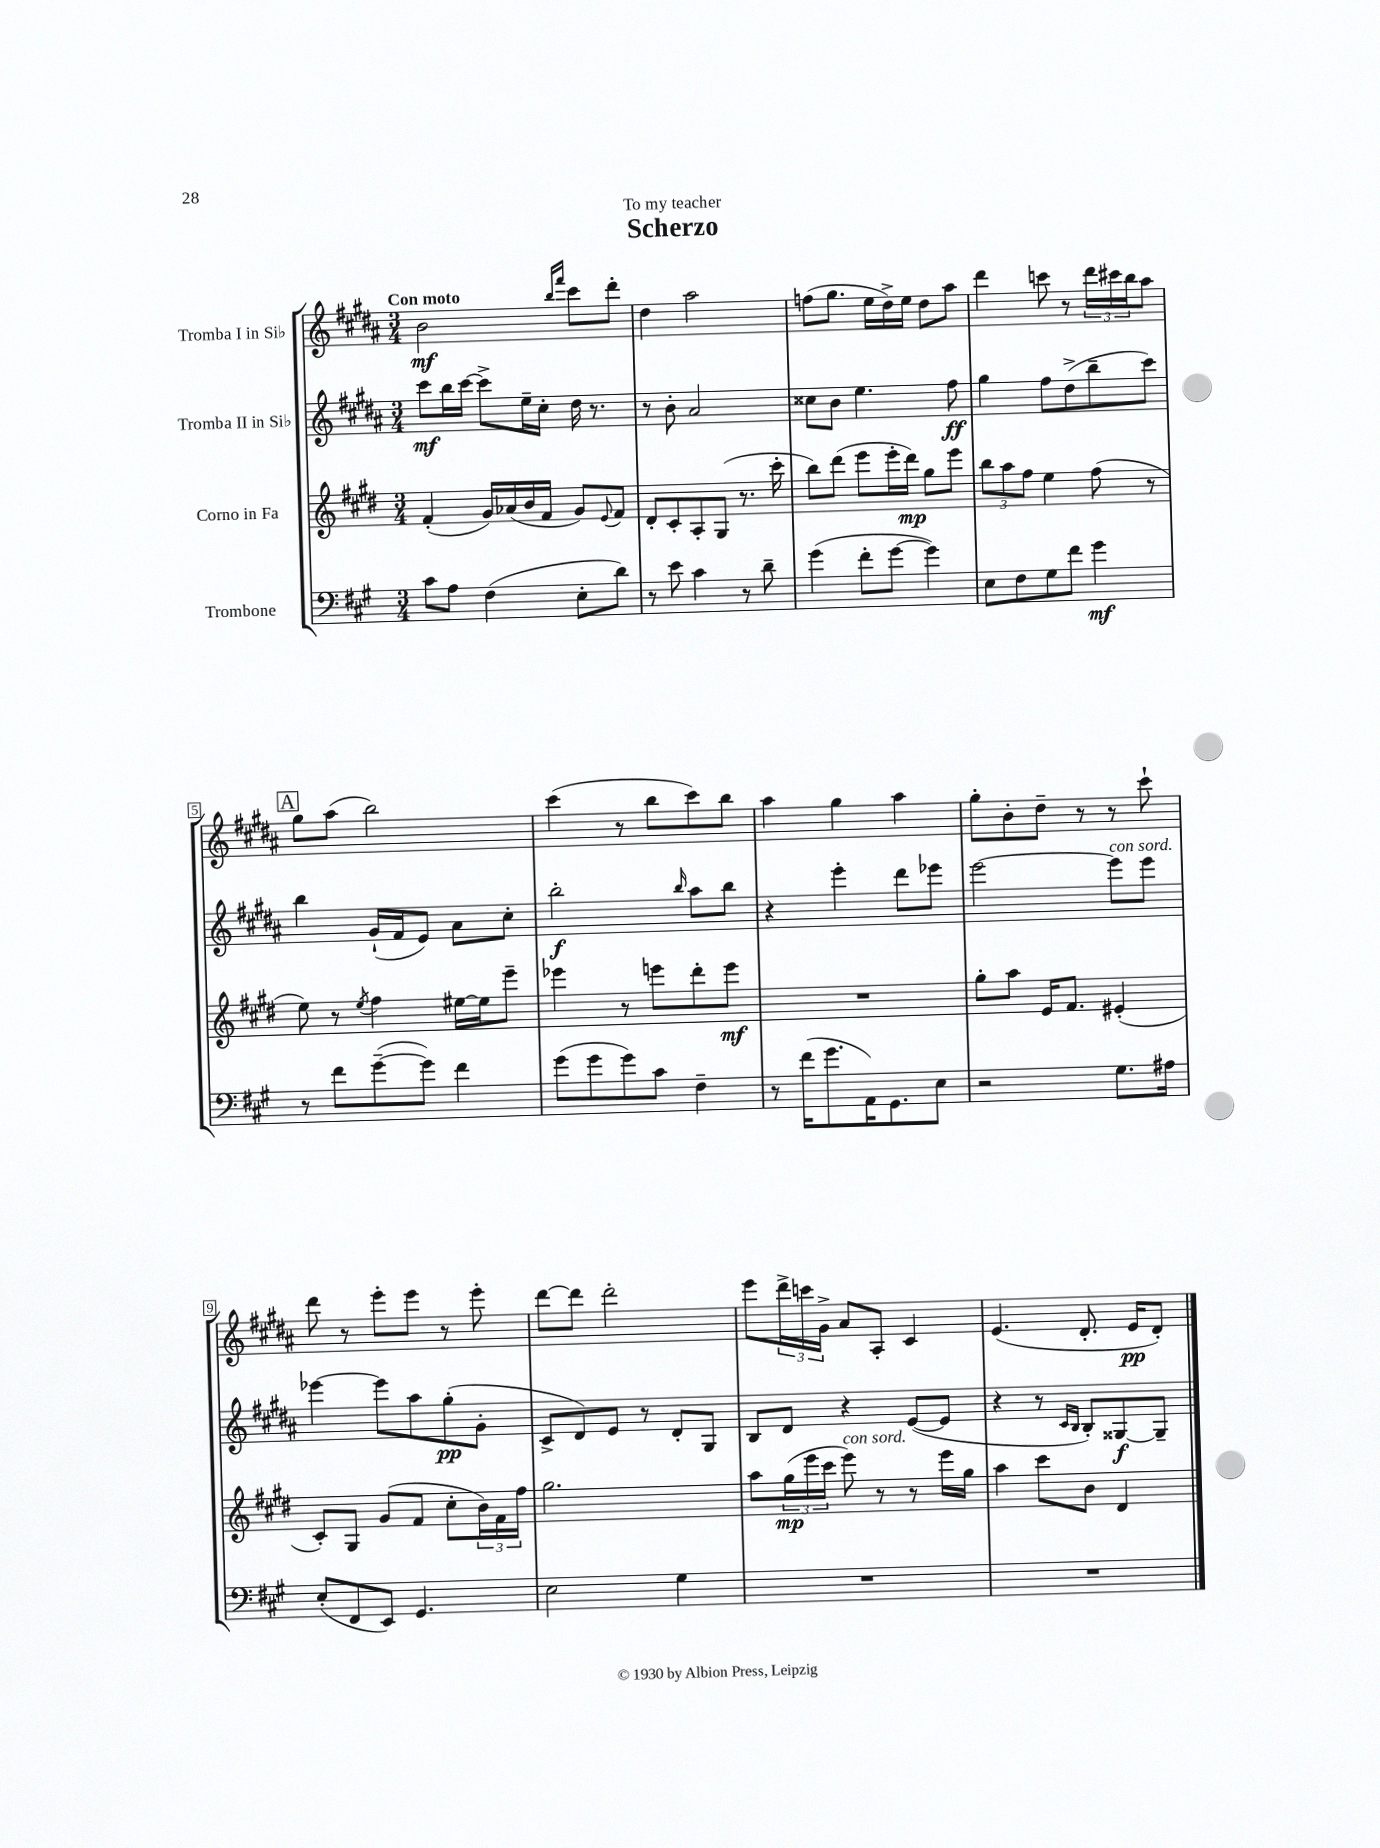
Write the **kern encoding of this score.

**kern	**dynam	**kern	**dynam	**kern	**dynam	**kern	**dynam
*part4	*part4	*part3	*part3	*part2	*part2	*part1	*part1
*staff4	*staff4	*staff3	*staff3	*staff2	*staff2	*staff1	*staff1
*I"Trombone	*	*I"Corno in Fa	*	*I"Tromba II in Si♭	*	*I"Tromba I in Si♭	*
*clefF4	*	*clefG2	*	*clefG2	*	*clefG2	*
*k[f#c#g#]	*	*k[f#c#g#d#]	*	*k[f#c#g#d#a#]	*	*k[f#c#g#d#a#]	*
*M3/4	*	*M3/4	*	*M3/4	*	*M3/4	*
=1	=1	=1	=1	=1	=1	=1	=1
!	!	!	!	!	!	!LO:TX:a:B:t=Con moto	!
8c#\L	.	(4f#'/	.	8ccc#\L	mf	2b\	mf
8A\J	.	.	.	16bb\L	.	.	.
.	.	.	.	[16ccc#\JJ	.	.	.
(4F#\	.	16g#/LL)	.	8ccc#^\L]	.	.	.
.	.	(16a-X/	.	.	.	.	.
.	.	16b/	.	16ee~\L	.	.	.
.	.	16f#/JJ	.	16cc#'\JJ	.	.	.
.	.	.	.	.	.	16qqbb/LL	.
.	.	.	.	.	.	16qqfff#/JJ	.
8E'\L	.	8g#/L)	.	16dd#\	.	8ccc#\L	.
.	.	.	.	8.r	.	.	.
.	.	8qqe/	.	.	.	.	.
8d\J)	.	8f#/J	.	.	.	8ddd#'\J	.
=2	=2	=2	=2	=2	=2	=2	=2
8r	.	8d#'/L	.	8r	.	4dd#\	.
8e\	.	8c#'/	.	8b'\	.	.	.
4c#\	.	8A'/	.	2a#/	.	2aa#\	.
.	.	(8G#/J	.	.	.	.	.
8r	.	8.r	.	.	.	.	.
8d~\	.	.	.	.	.	.	.
.	.	16ccc#'\	.	.	.	.	.
=3	=3	=3	=3	=3	=3	=3	=3
(4g#\	.	8bb\L)	.	8cc##X\L	.	(8ffn\L	.
.	.	(8ddd#\J	.	8b\J	.	8.gg#\J	.
8f#'\L	.	8eee\L	.	4.ee\	.	.	.
.	.	.	.	.	.	16ee\LL	.
[8g#\J	.	16eee'\L	.	.	.	16dd#^\)	.
.	.	16ddd#\JJ)	mp	.	.	16ee\JJ	.
4g#\])	.	8gg#\L	.	.	.	8dd#\L	.
.	.	8eee\J	.	8ff#\	ff	8aa#\J	.
=4	=4	=4	=4	=4	=4	=4	=4
8E\L	.	12bb\L	.	4gg#\	.	4ddd#\	.
.	.	12aa\	.	.	.	.	.
8F#\	.	.	.	.	.	.	.
.	.	12ff#\J	.	.	.	.	.
8G#\	.	4ee\	.	8ff#\L	.	8cccn\	.
8f#\J	.	.	.	(8dd#^\	.	8r	.
4g#\	mf	(8ff#\	.	8bb~\	.	24ddd#\LL	.
.	.	.	.	.	.	24ccc#X\	.
.	.	.	.	.	.	24bb\J	.
.	.	8r	.	8ccc#\J)	.	8aa#\J	.
!!LO:LB:g=z
!!LO:REH:place=s1:t=A
=5	=5	=5	=5	=5	=5	=5	=5
8r	.	8ee\)	.	4bb\	.	8gg#\L	.
8f#\L	.	8r	.	.	.	(8aa#\J	.
.	.	8qee/	.	.	.	.	.
([8g#~\	.	4ff#\	.	(16g#`/LL	.	2bb\)	.
.	.	.	.	16f#/J	.	.	.
8g#\J])	.	.	.	8e/J)	.	.	.
4f#\	.	[16ee#X\LL	.	8a#\L	.	.	.
.	.	16ee#\J]	.	.	.	.	.
.	.	8eee~\J	.	8cc#'\J	.	.	.
=6	=6	=6	=6	=6	=6	=6	=6
(8g#\L	.	4eee-X\	.	2bb'\	f	(4ccc#\	.
8g#\	.	.	.	.	.	.	.
8g#\)	.	8r	.	.	.	8r	.
8c#\J	.	8eeen\L	.	.	.	8bb\L	.
.	.	.	.	16qqbb/	.	.	.
4F#~\	.	8ddd#'\	.	8aa#\L	.	8ccc#\)	.
.	.	8eee\J	mf	8bb\J	.	8bb\J	.
=7	=7	=7	=7	=7	=7	=7	=7
8r	.	2.r	.	4r	.	4aa#\	.
(16f#\KL	.	.	.	.	.	.	.
8.g#\	.	.	.	.	.	.	.
.	.	.	.	4eee'\	.	4gg#\	.
16AA\K)	.	.	.	.	.	.	.
8.GG#\	.	.	.	.	.	.	.
.	.	.	.	8ddd#\L	.	4aa#\	.
8E\J	.	.	.	8eee-X\J	.	.	.
=8	=8	=8	=8	=8	=8	=8	=8
2r	.	8gg#'\L	.	[2eee\	.	8gg#'\L	.
.	.	8aa\J	.	.	.	8b'\	.
.	.	16e/KL	.	.	.	8dd#~\J	.
.	.	8.f#/J	.	.	.	.	.
.	.	.	.	.	.	8r	.
!	!	!	!	!LO:TX:a:i:t=con sord.	!	!	!
8.G#\L	.	(4e#X'/	.	8eee\L]	.	8r	.
.	.	.	.	8eee\J	.	8ccc#`\	.
16A#X\Jk	.	.	.	.	.	.	.
!!LO:LB:g=z
=9	=9	=9	=9	=9	=9	=9	=9
(8E'/L	.	8c#'/L)	.	[4eee-X\	.	8ddd#\	.
8FF#/	.	8G#/J	.	.	.	8r	.
8EE/J)	.	(8g#/L	.	8eee-\L]	.	8eee'\L	.
4.GG#/	.	8f#/J	.	8aa#\	.	8eee\J	.
.	.	8cc#'\L	.	(8gg#'\	pp	8r	.
.	.	24b\L)	.	8g#'\J	.	8eee'\	.
.	.	24f#\	.	.	.	.	.
.	.	24ff#\JJ	.	.	.	.	.
=10	=10	=10	=10	=10	=10	=10	=10
2E\	.	2.gg#\	.	8c#^/L	.	[8ddd#\L	.
.	.	.	.	8d#/)	.	8ddd#\J]	.
.	.	.	.	8e/J	.	2ddd#'\	.
.	.	.	.	8r	.	.	.
4G#\	.	.	.	8d#'/L	.	.	.
.	.	.	.	8G#/J	.	.	.
=11	=11	=11	=11	=11	=11	=11	=11
2.r	.	8aa\L	.	8B/L	.	8eee\L	.
.	.	(24gg#\L	mp	8d#/J	.	24ddd#^\L	.
.	.	24eee\	.	.	.	24cccn\	.
.	.	24ccc#\JJ	.	.	.	24g#^\JJ	.
!	!	!LO:TX:a:i:t=con sord.	!	!	!	!	!
.	.	8eee\)	.	4r	.	8a#/L	.
.	.	8r	.	.	.	8A#'/J	.
.	.	8r	.	([8e/L	.	4c#/	.
.	.	16eee\LL	.	8e/J]	.	.	.
.	.	16gg#\JJ	.	.	.	.	.
=12	=12	=12	=12	=12	=12	=12	=12
2.r	.	4aa\	.	4r	.	(4.e/	.
.	.	8ccc#\L	.	8r	.	.	.
.	.	.	.	16qqc#/LL	.	.	.
.	.	.	.	16qqB/JJ	.	.	.
.	.	8b\J	.	8B'/L)	.	8.d#'/	.
.	.	4d#/	.	[8G##X/	f	.	.
.	.	.	.	.	.	16e/KL	pp
.	.	.	.	8G##~/J]	.	8d#'/J)	.
==	==	==	==	==	==	==	==
*-	*-	*-	*-	*-	*-	*-	*-
